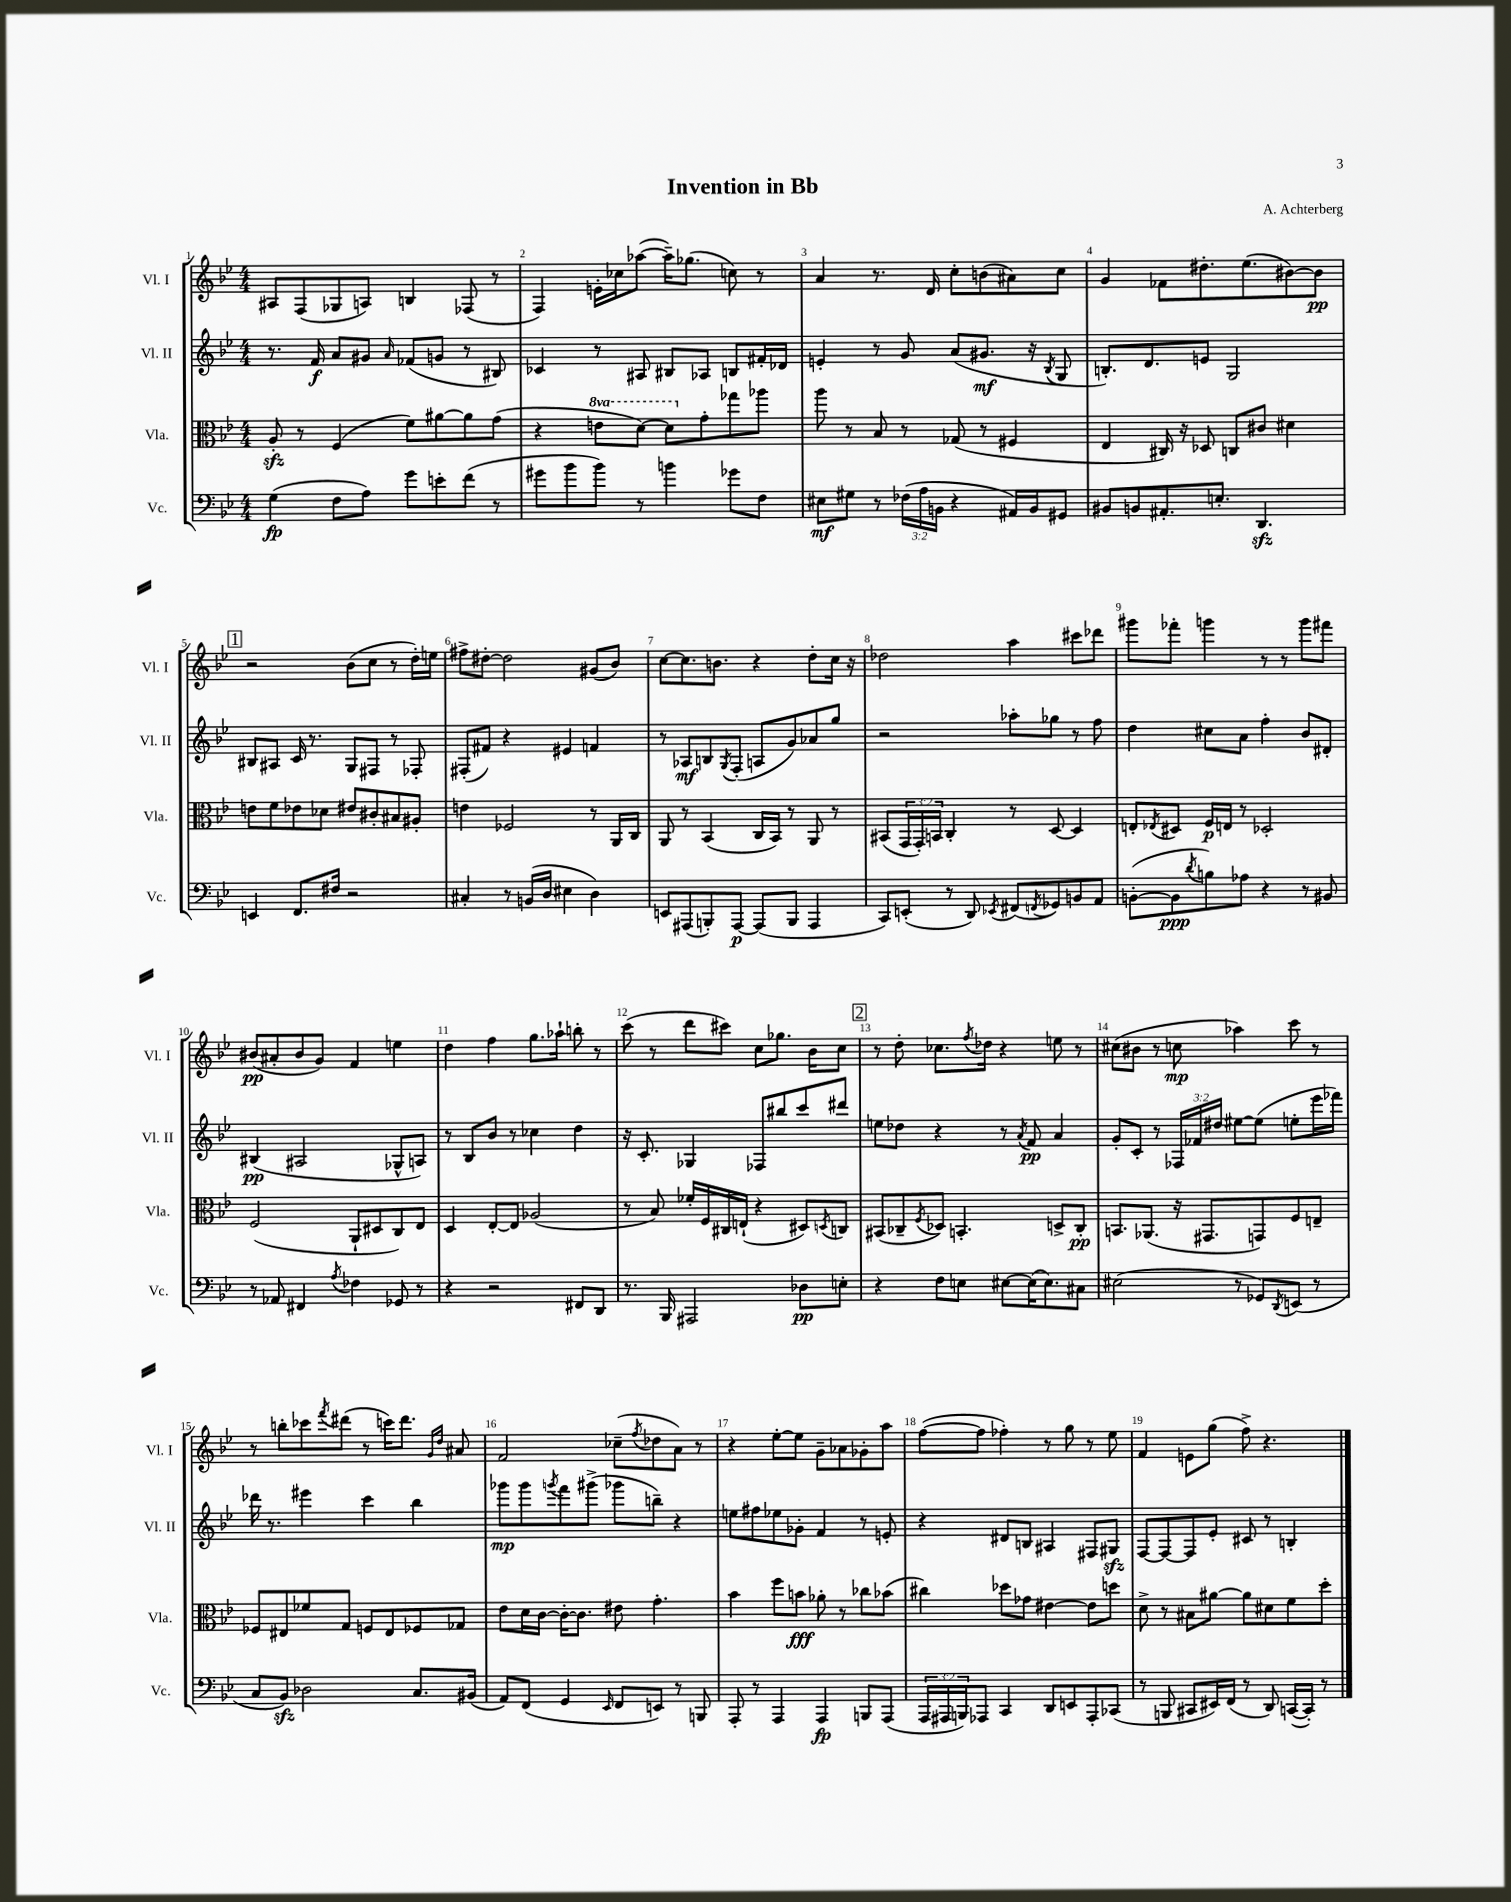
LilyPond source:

\header { title = "Invention in Bb" composer = "A. Achterberg" }
<<
\new StaffGroup <<
\new Staff = "s0" \with { instrumentName = "Vl. I" shortInstrumentName = "Vl. I" } {
    \clef treble \key bes \major \numericTimeSignature \time 4/4
    ais8 f8( ges8 a8) b4 fes8( r8 |
    f4) e'16-. ces''16 aes''8~( aes''16--) ges''8.( c''8) r8 |
    a'4 r8. d'16 c''8-. b'8( ais'8) c''8 |
    g'4 fes'8 dis''8.-. ees''8.( bis'8~) bis'8\pp |
    \mark \markup { \box "1" } r2 bes'8( c''8 r8 d''16-.) e''16 |
    fis''8-> dis''8~-. dis''2 gis'8( bes'8) |
    c''8~ c''8. b'8. r4 d''8-. c''16 r16 |
    des''2 a''4 cis'''8 des'''8 |
    gis'''8 fes'''8-. g'''4 r8 r8 g'''8 fis'''8 |
    bis'8\pp( ais'8-. bis'8 g'8) f'4 e''4 |
    d''4 f''4 g''8. aes''16-! b''8-. r8 |
    c'''8( r8 d'''8 cis'''8) c''8 ges''8. bes'16 c''8 |
    \mark \markup { \box "2" } r8 d''8-. ces''8. \acciaccatura { f''8 } des''16 r4 e''8 r8 |
    cis''8( bis'8 r8 c''8\mp aes''4) c'''8 r8 |
    r8 b''8-. ces'''8 \acciaccatura { f'''8 } dis'''8( r8 c'''16) dis'''8. \grace { g'16 d''16 } ais'8 |
    f'2 ces''8--( \acciaccatura { f''8 } des''8 a'8) r8 |
    r4 ees''8~-. ees''8 g'8-- aes'8 ges'8-. a''8 |
    f''8~( f''8 fes''4-.) r8 g''8 r8 ees''8 |
    f'4 e'8 g''8( f''8->) r4. \bar "|." |
}
\new Staff = "s1" \with { instrumentName = "Vl. II" shortInstrumentName = "Vl. II" } {
    \clef treble \key bes \major \numericTimeSignature \time 4/4 \override Staff.TupletNumber.text = #tuplet-number::calc-fraction-text
    r8. f'16\f a'8 gis'8 \grace { a'16 } fes'8( g'8 r8 bis8) |
    ces'4 r8 ais8 bis8 aes8 b8 fis'16-. des'16 |
    e'4-. r8 g'8 a'8( gis'8.\mf r16 \acciaccatura { bes8 } g8 |
    b8.-.) d'8. e'8 g2 |
    \mark \markup { \box "1" } bis8 ais8 c'16 r8. g8 fis8 r8 fes8-. |
    fis8-.( fis'8) r4 eis'4 f'4 |
    r8 aes8\mf b8 \acciaccatura { g8 } f8-.( a8 g'8) aes'8 g''8 |
    r2 aes''8-. ges''8 r8 f''8 |
    d''4 cis''8 a'8 f''4-. bes'8 dis'8-. |
    bis4\pp( ais2 ges8-^ a8) |
    r8 bes8 bes'8 r8 ces''4 d''4 |
    r16 c'8.-. ges4 fes8 bis''8 c'''8 dis'''8 |
    \mark \markup { \box "2" } e''8 des''8 r4 r8 \acciaccatura { a'8 } f'8\pp a'4 |
    g'8-. c'8-. r8 \tuplet 3/2 { fes16 fes'16 dis''16 } eis''8~ eis''8( e''8-. ees'''16 fes'''16) |
    des'''16 r8. eis'''4 c'''4 bes''4 |
    ges'''8\mp ges'''8 \acciaccatura { g'''8 } f'''8 gis'''8->( ges'''8 b''8--) r4 |
    e''8 fis''8 ees''8 ges'8-. f'4 r8 e'8-. |
    r4 dis'8 b8 ais4 fis8 gis8\sfz |
    f8~ f8~ f8 ees'8-. cis'8 r8 b4-. \bar "|." |
}
\new Staff = "s2" \with { instrumentName = "Vla." shortInstrumentName = "Vla." } {
    \clef alto \key bes \major \numericTimeSignature \time 4/4 \override Staff.TupletNumber.text = #tuplet-number::calc-fraction-text \set Staff.ottavationMarkups = #ottavation-simple-ordinals
    a8-.\sfz r8 f4( f'8) ais'8~ ais'8 g'8( |
    r4 \ottava #1 e''8 d''8~) d''8 \ottava #0 g'8-. ges''8 aes''8 |
    a''8 r8 bes8 r8 ges8( r8 fis4 |
    ees4 cis16) r16 des8 c8 cis'8 dis'4 |
    \mark \markup { \box "1" } e'8 f'8 ees'8 des'8 eis'8 cis'8-. bis8 ais8-. |
    e'4 fes2 r8 a,16 c16 |
    a,8 r8 bes,4( c16 bes,16) r8 a,8 r8 |
    bis,8( \tuplet 3/2 { g,16 g,16-.) b,16 } c4-. r8 d8~ d4 |
    e8-. \acciaccatura { ees8 } dis8 f16\p e16 r8 des2-. |
    f2( a,8-! dis8 c8) ees8 |
    d4 ees8~-. ees8 aes2( |
    r8 bes8) fes'16-. f16 cis16 e16-!( r4 dis8) \acciaccatura { d8 } c8 |
    \mark \markup { \box "2" } bis,8( ces8-- \acciaccatura { f8 } des8) b,4.-. d8-> ces8-.\pp |
    b,8. aes,8.( r16 gis,8. g,8) f8 e8-- |
    fes8 eis8 fes'8 g8 f8 eis8 fes8 ges8 |
    ees'8 d'16 c'16~ c'16~-. c'8. eis'8 g'4.-. |
    bes'4 f''8 b'8\fff aes'8-. r8 ces''8 bes'8( |
    cis''4) des''8 ges'8 eis'4~ eis'8 d''8 |
    d'8-> r8 bis8 ais'8~ ais'8 dis'8 f'8 d''8-. \bar "|." |
}
\new Staff = "s3" \with { instrumentName = "Vc." shortInstrumentName = "Vc." } {
    \clef bass \key bes \major \numericTimeSignature \time 4/4 \override Staff.TupletNumber.text = #tuplet-number::calc-fraction-text
    g4\fp( f8 a8) g'8 e'8-. f'8( r8 |
    gis'8 bes'8 bes'8) r8 b'4 ges'8 f8 |
    eis8\mf gis8 r8 \tuplet 3/2 { fes16( a16 b,16 } r4 ais,16) b,16 gis,8 |
    bis,8 b,8 ais,8.-. e8.-. d,4.\sfz |
    \mark \markup { \box "1" } e,4 f,8. fis16 r2 |
    cis4-. r8 b,16( d16 eis4 d4) |
    e,8 ais,,8( b,,8-.) ais,,8~\p ais,,8( b,,8 ais,,4 |
    c,8) e,8-.( r8 d,8) \acciaccatura { ees,8 } fis,8( \acciaccatura { f,8 } ges,8) b,8 a,8 |
    b,8~-.( b,8\ppp \acciaccatura { d'8 } b8) aes8 r4 r8 bis,8 |
    r8 aes,8 fis,4 \acciaccatura { a8 } fes4 ges,8 r8 |
    r4 r2 fis,8 d,8 |
    r8. bes,,16 ais,,2 des8\pp e8-. |
    \mark \markup { \box "2" } r4 f8 e8 eis8~ eis16( eis8.) cis8 |
    eis2( r8 ges,8) \acciaccatura { d,8 } e,8( r8 |
    c8 bes,8\sfz) des2 c8. bis,16( |
    a,8) f,8( g,4 \grace { ees,16 } f,8 e,8) r8 b,,8 |
    a,,8-. r8 a,,4 a,,4\fp b,,8 a,,8( |
    \tuplet 3/2 { a,,16 ais,,16 b,,16) } aes,,8 c,4 d,8 e,8 aes,,8-. ces,8( |
    r8 b,,8 cis,8 eis,16) f,16( r8 d,8) c,16~( c,16-.) r8 \bar "|." |
}
>>
>>
\layout { \context { \Score \override BarNumber.break-visibility = ##(#f #t #t) barNumberVisibility = #all-bar-numbers-visible } }
